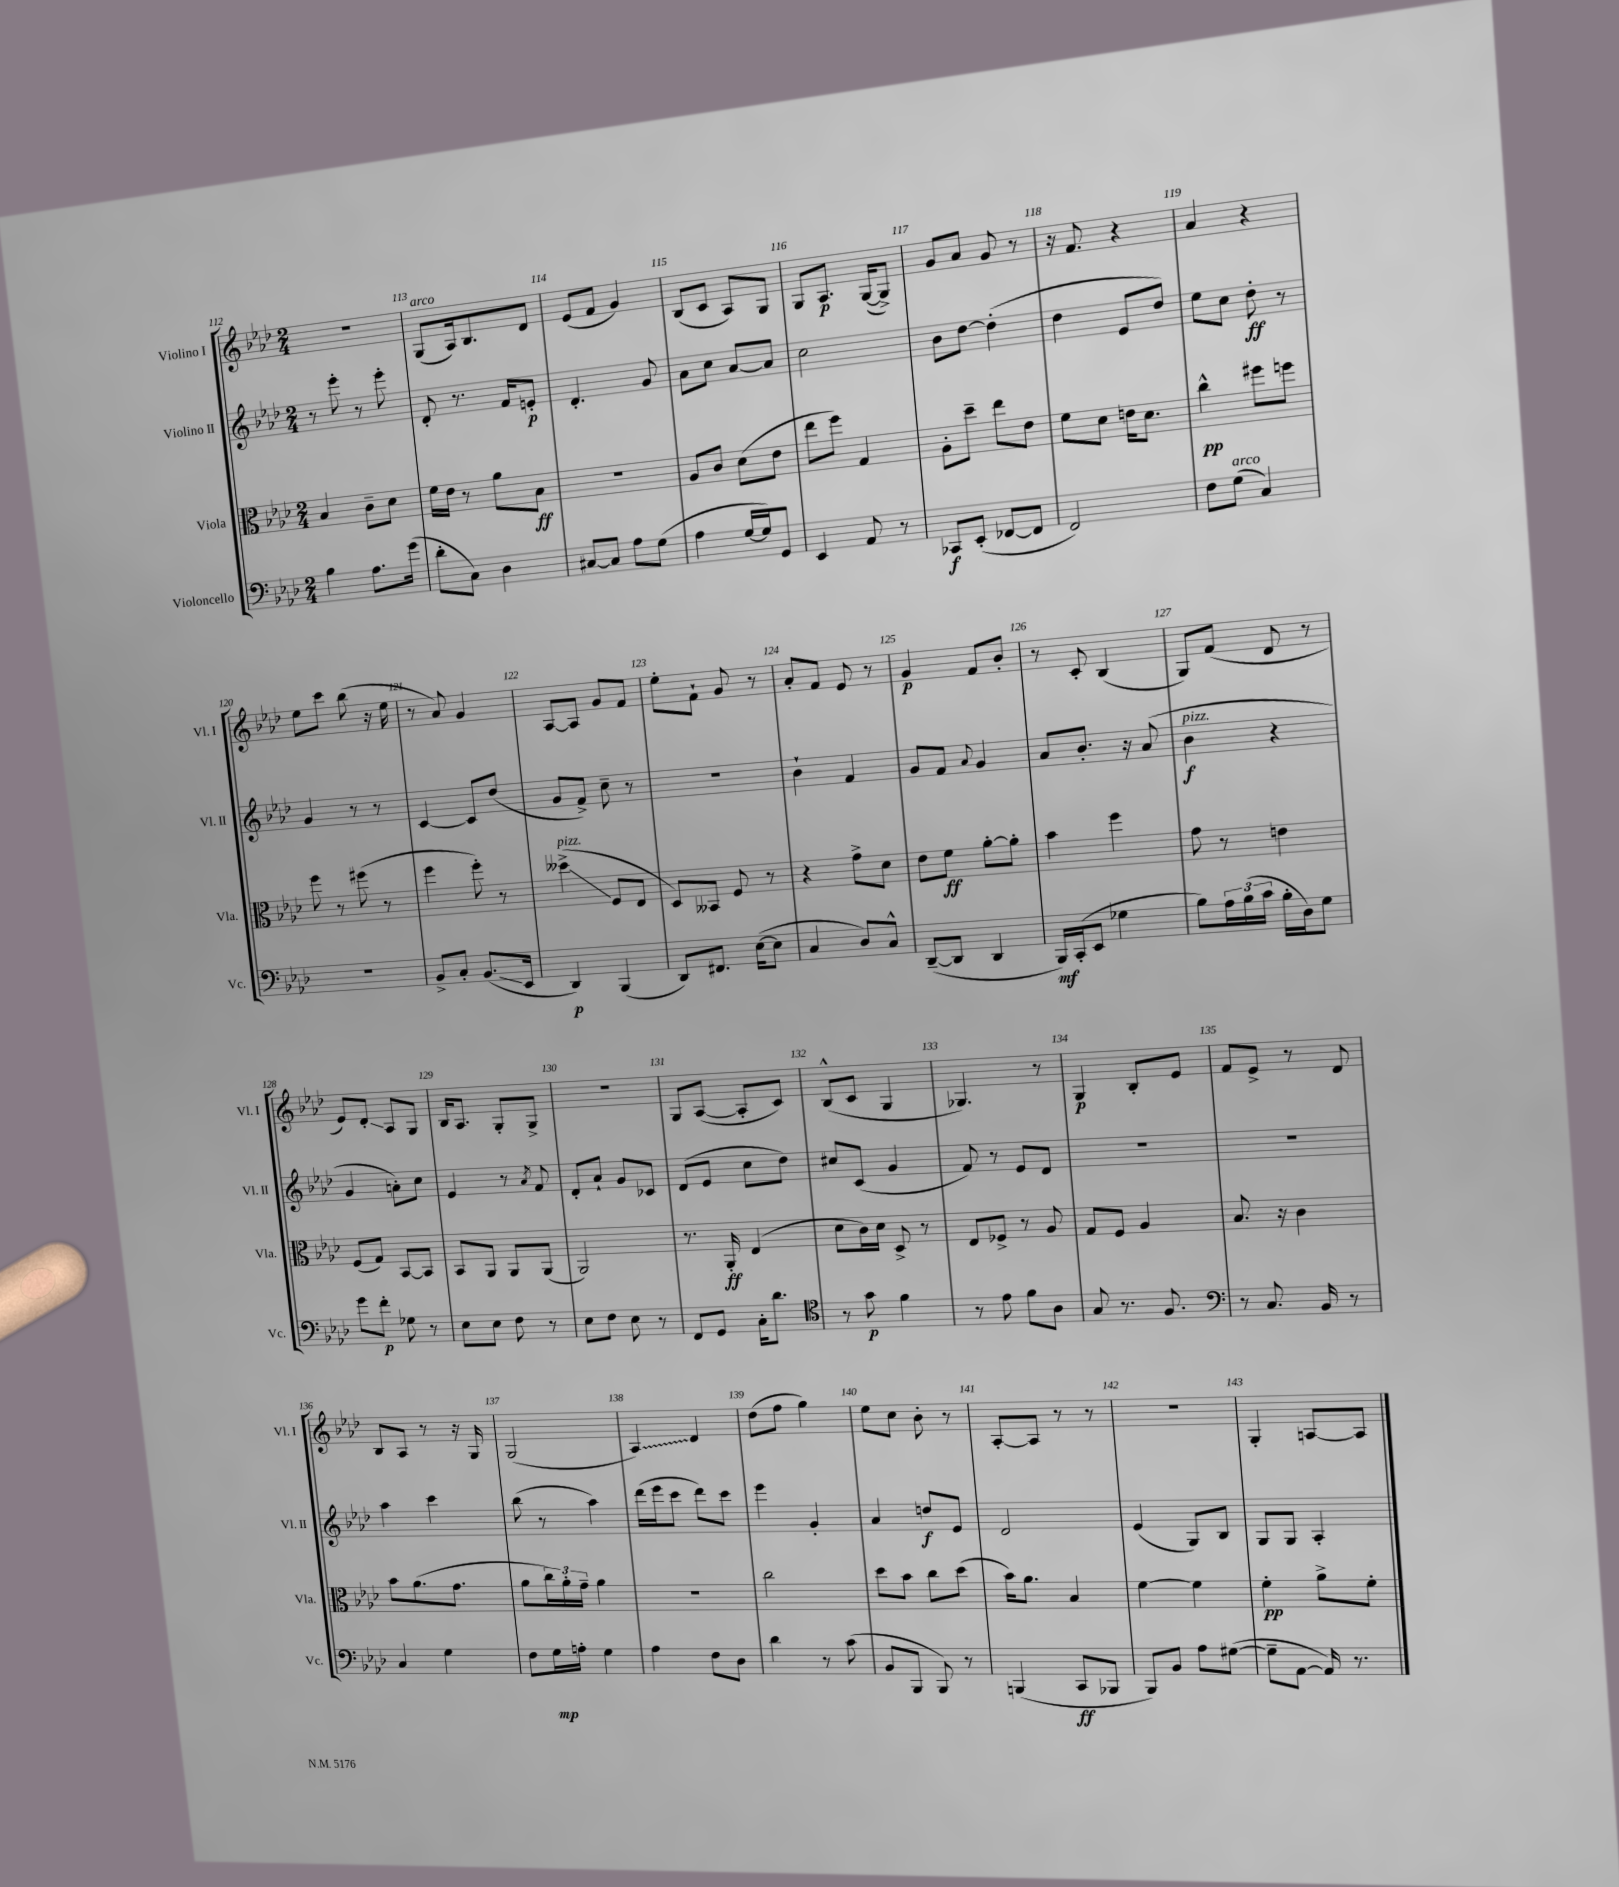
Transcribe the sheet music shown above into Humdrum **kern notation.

**kern	**kern	**kern	**kern
*staff4	*staff3	*staff2	*staff1
*clefF4	*clefC3	*clefG2	*clefG2
*k[b-e-a-d-]	*k[b-e-a-d-]	*k[b-e-a-d-]	*k[b-e-a-d-]
*M2/4	*M2/4	*M2/4	*M2/4
4B-\	4B-/	8r	2r
.	.	8eee-'\	.
8.A-\L	8c~\L	8r	.
.	8d-\J	8eee-'\	.
(16g\Jk	.	.	.
=	=	=	=
8d-'\L	16f\LL	8d-'/	(8G/L
.	16e-\JJ	.	.
8C\J)	8r	8.r	16A-/k)
.	.	.	8.B-/
4D-\	8a-\L	.	.
.	.	16f/LK	.
.	8B-\J	8e'/J	8d-/J
=	=	=	=
[8C#/L	2r	4.d-'/	(8e-/L
8C#/]J	.	.	8f/J
8A-\L	.	.	4g/)
(8G\J	.	8g/	.
=	=	=	=
4A-\	8A-/L	8a-\L	(8B-/L
.	8c/J	8cc\J	8c/J
[16G/LL	(8d-\L	[8a-/L	8A-/L)
16G/]J)	.	.	.
8GG/J	8e-\J	8a-/]J	8G/J
=	=	=	=
4EE-/	8ee-\L	2cc\	8G/L
.	8ff\J)	.	8.A-/J
8AA-/	4G/	.	.
.	.	.	([16G/LK
8r	.	.	8G^/]J)
=	=	=	=
8CC-/L	8A-'\L	8b-\L	8g/L
(8EE-'/J	8dd-~\J	[8dd-\J	8a-/J
[8FF-/L	8ee-\L	(4dd-'\]	8g/
8FF-/]J	8e-\J	.	8r
=	=	=	=
2FF/)	8f\L	4dd-\	16r
.	.	.	8.f/
.	8d-\J	.	.
.	16e\LK	8e-/L	4r
.	8.d-\J	.	.
.	.	8dd-/J)	.
=	=	=	=
8F\L	4cc^^\	8ee-\L	4a-/
(8G\J	.	8cc\J	.
4C/)	8ff#\L	8dd-'\	4r
.	8ff\J	8r	.
=	=	=	=
2r	8ff\	4g/	8ee-\L
.	8r	.	8ccc\J
.	(8ff#\	8r	(8bb-\
.	8r	8r	16r
.	.	.	16ee-\
=	=	=	=
8BB-^/L	4ff\	[4c/	8r
8C'/J	.	.	8a-/)
(8.BB-/L	8ff'\)	8c/]L	4g/
.	8r	(8dd-/J	.
16EE-/Jk	.	.	.
=	=	=	=
4DD-/)	(4dd--^\	8g/L	[8A-/L
.	.	8f^/J)	8A-/]J
(4BBB-/	8F/L	8cc~\	8g/L
.	8E-/J	8r	8f/J
=	=	=	=
8DD-/L)	8D-/L)	2r	8ee-'\L
8.FF#/J	8BB--/J	.	8f`\J
.	8F/	.	8g/
([16E-\LK	.	.	.
8E-\]J	8r	.	8r
=	=	=	=
4C/	4r	4b-`\	8a-'/L
.	.	.	8f/J
8D-/L)	8g^\L	4f/	8e-/
8C^^/J	8d-\J	.	8r
=	=	=	=
([8DD-~/L	8e-\L	8g/L	4g/
8DD-/]J	8f\J	8f/J	.
.	.	8qqa-/	.
4DD-/	[8a-'\L	4g/	8f/L
.	8a-'\]J	.	8b-'/J
=	=	=	=
16BBB-/LL)	4b-\	8a-/L	8r
(16CC'/J	.	.	.
8EE-/J	.	8.b-'/J	8c'/
4G-\	4ff\	.	(4B-/
.	.	16r	.
.	.	(8a-/	.
=	=	=	=
8B-\L)	8g\	4b-\	8G/L)
24A-\L	8r	.	(8f/J
(24B-\	.	.	.
24c\JJ	.	.	.
16B-'\LL	4e\	4r	8d-/
16D-\J)	.	.	.
8G\J	.	.	8r
=	=	=	=
8g\L	(8F/L	4g/	8e-/L)
8f'\J	8G/J)	.	8d-'/J
8G-\	[8BB-/L	8a'\L)	8A-/L
8r	8BB-/]J	8cc\J	8G/J
=	=	=	=
8E-\L	8BB-/L	4e-/	16B-/LK
.	.	.	8.A-/J
8E-\J	8AA-/J	.	.
8F\	8AA-/L	8r	8G'/L
.	.	8qa-/	.
8r	(8AA-/J	8f/	8G^/J
=	=	=	=
8E-\L	2AA-/)	8d-'/L	2r
8F\J	.	8a-`/J	.
8E-\	.	8g/L	.
8r	.	8c-/J	.
=	=	=	=
8FF/L	8.r	(8d-/L	8G/L
8GG/J	.	8e-/J	([8A-/J
.	16AA-'/	.	.
16C'\LK	(4E-/	8cc\L	8A-'/]L
8.d-\J	.	.	.
.	.	8dd-\J)	8c/J)
=	=	=	=
*clefC4	*	*	*
8r	8d-\L	8cc#/L	(8B-^^/L
8g\	16c\L)	(8c/J	8c/J
.	16d-\JJ	.	.
4f\	8D-^/	4g/	4G/
.	8r	.	.
=	=	=	=
8r	8E-/L	8f/)	4.G-/)
8e-\	8F-^/J	8r	.
8f\L	8r	8e-/L	.
8A-\J	8A-/	8d-/J	8r
=	=	=	=
8G/	8G/L	2r	4G/
8.r	8F/J	.	.
.	4A-/	.	8B-'/L
8.F/	.	.	.
.	.	.	8e-/J
=	=	=	=
*clefF4	*	*	*
8r	8.B-/	2r	8f/L
8.C/	.	.	8e-^/J
.	16r	.	.
.	4c\	.	8r
16BB-/	.	.	.
8r	.	.	8d-/
=	=	=	=
4C/	8b-\L	4aa-\	8B-/L
.	(8.a-\	.	8A-/J
4G\	.	4ccc\	8r
.	8.g\J	.	.
.	.	.	16r
.	.	.	16G/
=	=	=	=
8F\L	8a-\L	(8bb-\	(2G/
16G\L	24cc\L)	8r	.
.	24a-'\	.	.
16A'\JJ	.	.	.
.	24g~\JJ	.	.
4G\	4a-\	4aa-\)	.
=	=	=	=
4A-\	2r	(16ddd-\LL	4A-/)
.	.	16eee-\J	.
.	.	8ccc\J	.
8F\L	.	8ddd-\L)	4d-/
8D-\J	.	8ccc\J	.
=	=	=	=
4d-\	2cc\	4eee-\	(8dd-\L
.	.	.	8ff\J
8r	.	4g'/	4gg\)
(8c\	.	.	.
=	=	=	=
8BB-/L	8dd-\L	4a-/	8ee-\L
8BBB-/J	8b-\J	.	8cc\J
8BBB-/)	8cc\L	8dd/L	8b-'\
8r	(8dd-\J	8e-/J	8r
=	=	=	=
(4BBB/	16b-\LK)	2d-/	[8A-'/L
.	8.a-\J	.	.
.	.	.	8A-/]J
8CC/L	4B-/	.	8r
8BBB-/J	.	.	8r
=	=	=	=
8BBB-/L)	[4f\	(4e-/	2r
8BB-/J	.	.	.
8A-\L	4f\]	8G/L)	.
([8G#\J	.	8B-/J	.
=	=	=	=
8G#~\]L	4f'\	8G/L	4G'/
[8AA-\J	.	8G/J	.
16AA-/])	8a-^\L	4A-'/	[8A/L
8.r	.	.	.
.	8f'\J	.	8A/]J
==	==	==	==
*-	*-	*-	*-
